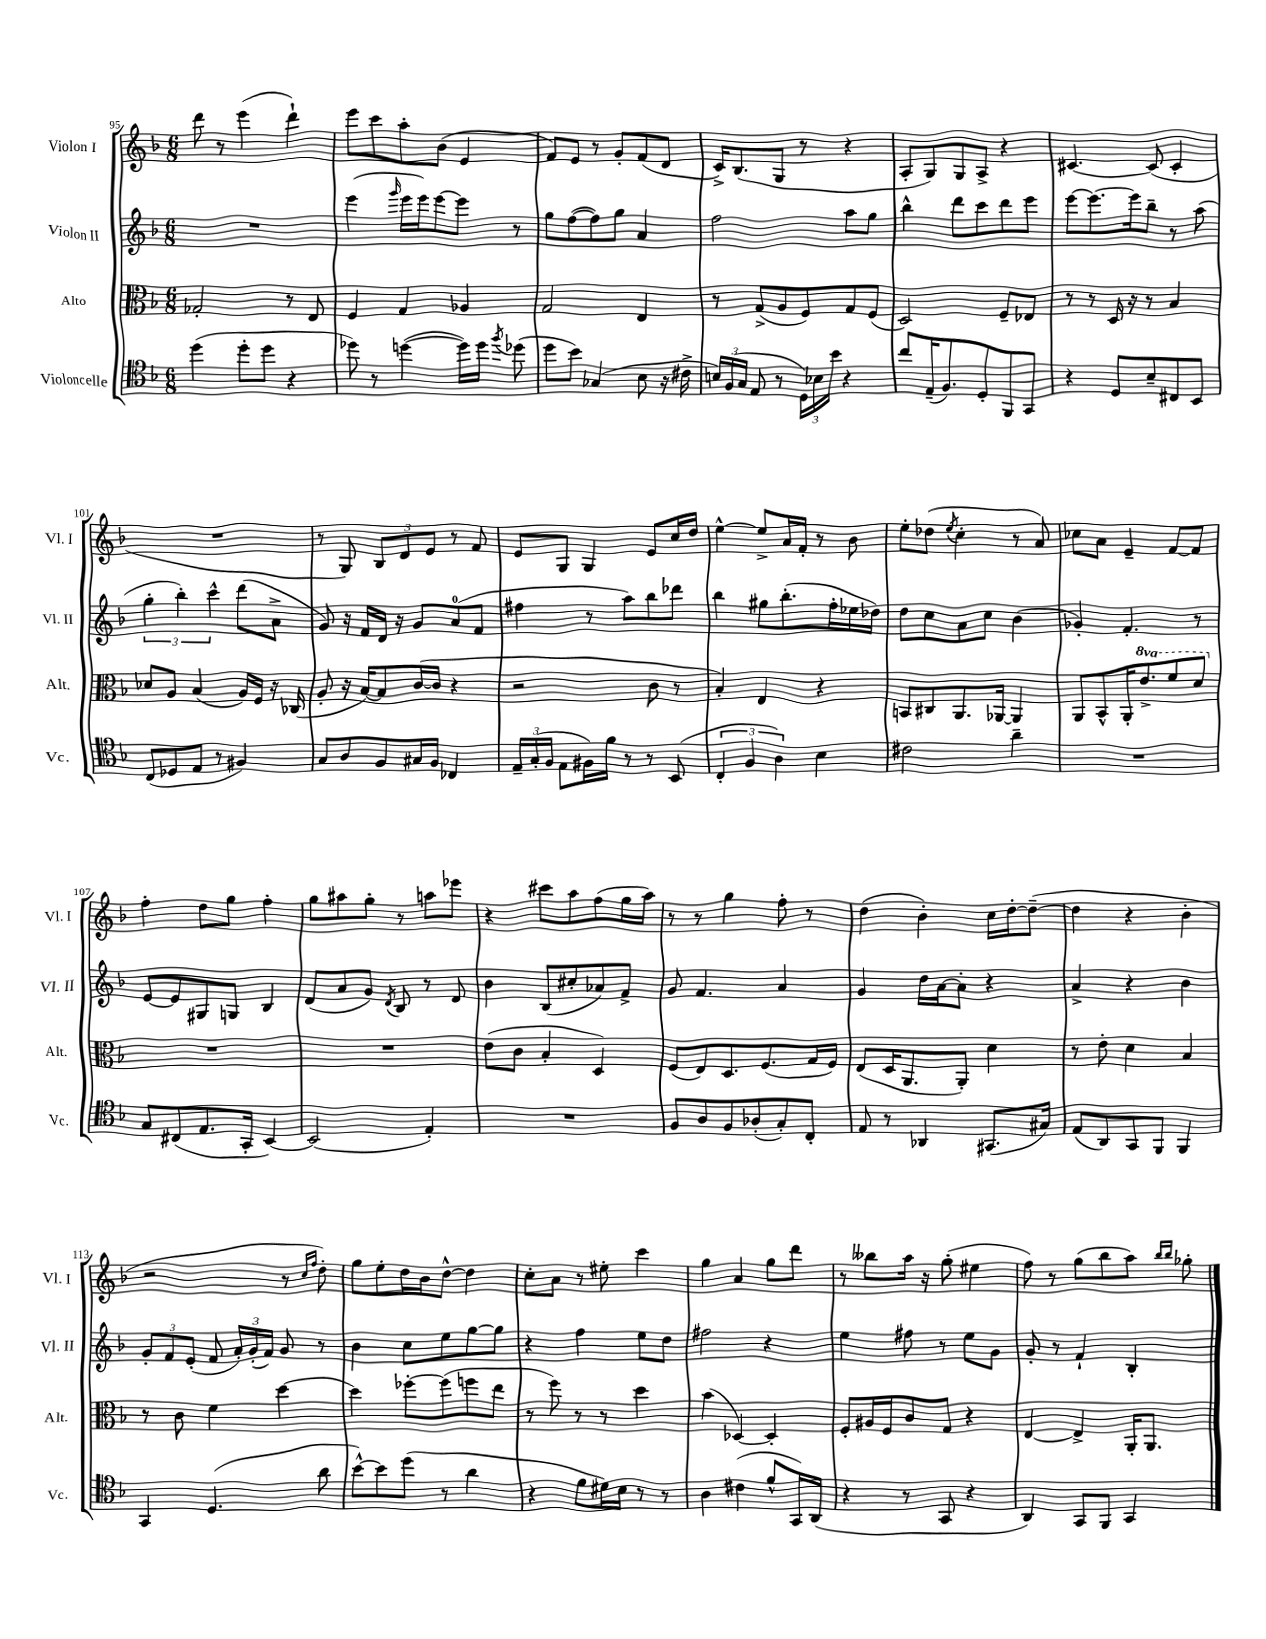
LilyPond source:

<<
\new StaffGroup <<
\new Staff = "s0" \with { instrumentName = "Violon I" shortInstrumentName = "Vl. I" } {
    \clef treble \key f \major \numericTimeSignature \time 6/8
    \autoBeamOff d'''8 r8 e'''4( d'''4-!) |
    e'''8[ c'''8 a''8-. bes'8]( e'4 |
    f'8[) e'8] r8 g'8[-. f'8( d'8] |
    c'16[->) bes8.( g8] r8 r4 |
    a8[-. g8) g8 a8]-> r4 |
    cis'4.~ cis'8( cis'4-. |
    R2. |
    r8 g8) \tuplet 3/2 { bes8[ d'8 e'8] } r8 f'8 |
    e'8[ g8] g4 e'8[ c''16 d''16] |
    e''4~-^ e''8[-> a'16 f'16]-. r8 bes'8 |
    e''8[-. des''8]( \acciaccatura { e''8 } c''4-. r8 a'8) |
    ces''8[ a'8] e'4-- f'8[~ f'8] |
    f''4-. d''8[ g''8] f''4-. |
    g''8[ ais''8 g''8]-. r8 a''8[ ees'''8] |
    r4 cis'''8[ a''8 f''8( g''16 a''16]) |
    r8 r8 g''4 f''8-. r8 |
    d''4( bes'4-.) c''16[ d''16~-. d''8]~--( |
    d''4 r4 bes'4-. |
    r2 r8 \grace { c''16[ f''16] } d''8-.) |
    g''8[ e''8-. d''16 bes'16 d''8]~-^ d''4 |
    c''8[-. a'8] r8 eis''8-. c'''4 |
    g''4 a'4 g''8[ d'''8] |
    r8 beses''8[ a''16] r16 g''8-.( eis''4 |
    f''8) r8 g''8[( bes''8 a''8]) \grace { bes''16[ bes''16] } ges''8-. \bar "|." |
}
\new Staff = "s1" \with { instrumentName = "Violon II" shortInstrumentName = "Vl. II" } {
    \clef treble \key f \major \numericTimeSignature \time 6/8
    \autoBeamOff R2. |
    e'''4( \grace { g'''16 } e'''16[ e'''16) e'''8~ e'''8] r8 |
    g''8[ f''8~( f''8) g''8] a'4 |
    f''2 a''8[ g''8] |
    bes''4-^ d'''8[ c'''8 d'''8 e'''8] |
    e'''8[~ e'''8.~ e'''16 bes''8]-- r8 a''8( |
    \tuplet 3/2 { g''4-. bes''4-.) c'''4-^ } d'''8[( a'8]-> |
    g'8) r16 f'16[ d'16] r16 g'8[ a'8-0( f'8] |
    fis''4 r8 a''8[) bes''8 des'''8] |
    bes''4 gis''8[ bes''8.-.( f''16-. ees''16 des''16]) |
    d''8[ c''8 a'8 c''8] bes'4( |
    ges'4-.) f'4.-. r8 |
    e'8[~ e'8 gis8 g8] bes4 |
    d'8[( a'8 g'8]) \acciaccatura { d'8 } bes8 r8 d'8 |
    bes'4 bes8[( cis''8-. aes'8) f'8]-> |
    g'8 f'4. a'4 |
    g'4 d''16[ a'16~ a'8]-. r4 |
    a'4-> r4 bes'4 |
    \tuplet 3/2 { g'8[-. f'8 e'8]-.( } f'8 \tuplet 3/2 { a'16[-.) g'16-.( f'16]) } g'8 r8 |
    bes'4 c''8[ e''8 g''8~ g''8] |
    r4 f''4 e''8[ d''8] |
    fis''2 r4 |
    e''4 fis''8 r8 e''8[ g'8] |
    g'8-. r8 f'4-! bes4-. \bar "|." |
}
\new Staff = "s2" \with { instrumentName = "Alto" shortInstrumentName = "Alt." } {
    \clef alto \key f \major \numericTimeSignature \time 6/8 \set Staff.ottavationMarkups = #ottavation-simple-ordinals
    \autoBeamOff ges2-. r8 e8 |
    f4 g4 aes4 |
    g2 e4 |
    r8 g8[->( a8 f8) g8 f8]( |
    d2) f8[-- ees8] |
    r8 r8 d16 r16 r8 bes4 |
    des'8[ a8] bes4( a16[) f16] r16 ces16( |
    a8-. r16 bes16[~) bes8 c'16~( c'16] r4 |
    r2 c'8 r8 |
    bes4-.) e4 r4 |
    b,8[ cis8 a,8. aes,16]~ aes,4 |
    a,8[ bes,8-^ a,16-. \ottava #1 e''8.-> f''8 d''8] \ottava #0 |
    R2. |
    R2. |
    e'8[( c'8] bes4-. d4) |
    f8[( e8) d8. f8.( g16 f16]) |
    e8[( d16 a,8. a,8]-.) d'4 |
    r8 e'8-. d'4 bes4 |
    r8 c'8 f'4 d''4~ |
    d''4 fes''8[~-. fes''8( f''8 e''8] |
    r8 f''8) r8 r8 d''4 |
    bes'4( des4~) des4-. |
    f8[-. ais16 f16 c'8 g8] r4 |
    e4~ e4-> a,16[-. a,8.] \bar "|." |
}
\new Staff = "s3" \with { instrumentName = "Violoncelle" shortInstrumentName = "Vc." } {
    \clef tenor \key f \major \numericTimeSignature \time 6/8
    \autoBeamOff d''4( d''8[-. d''8] r4 |
    des''8) r8 d''4~( d''16[) d''16] \acciaccatura { f''8 } des''8( |
    d''8[ bes'8]) ges4( bes8 r16 cis'16-> |
    \tuplet 3/2 { b16[) f16( g16] } e8 r8 \tuplet 3/2 { d16[) bes16 bes'16] } r4 |
    c''8[ e16--( f8.) d8-. f,8 g,8] |
    r4 d8[ bes8-- cis8 bes,8] |
    c8[( des8 e8] r8 fis4) |
    g8[ a8 f8 gis16 f16] ces4 |
    \tuplet 3/2 { e16[-- g16-.( f16] } e8[ fis16) f'16] r8 r8 bes,8( |
    \tuplet 3/2 { c4-. f4 a4) } bes4 |
    cis'2 a'4-- |
    R2. |
    g8[ cis8( e8. g,16]-. bes,4~) |
    bes,2( e4-.) |
    R2. |
    f8[ a8 f8 aes8-.( g8-.) c8]-. |
    e8 r8 aes,4 gis,8.[( gis16]) |
    e8[( a,8) g,8 f,8] f,4 |
    g,4 d4.( a'8 |
    bes'8[~-^) bes'8 d''8]( r8 a'4 |
    r4 f'8[ dis'16) bes16] r8 r8 |
    a4 cis'4( f'8[-^ g,16) a,16]( |
    r4 r8 g,8 r4 |
    a,4) g,8[ f,8] g,4 \bar "|." |
}
>>
>>
\layout { \context { \Score currentBarNumber = #95 } }
